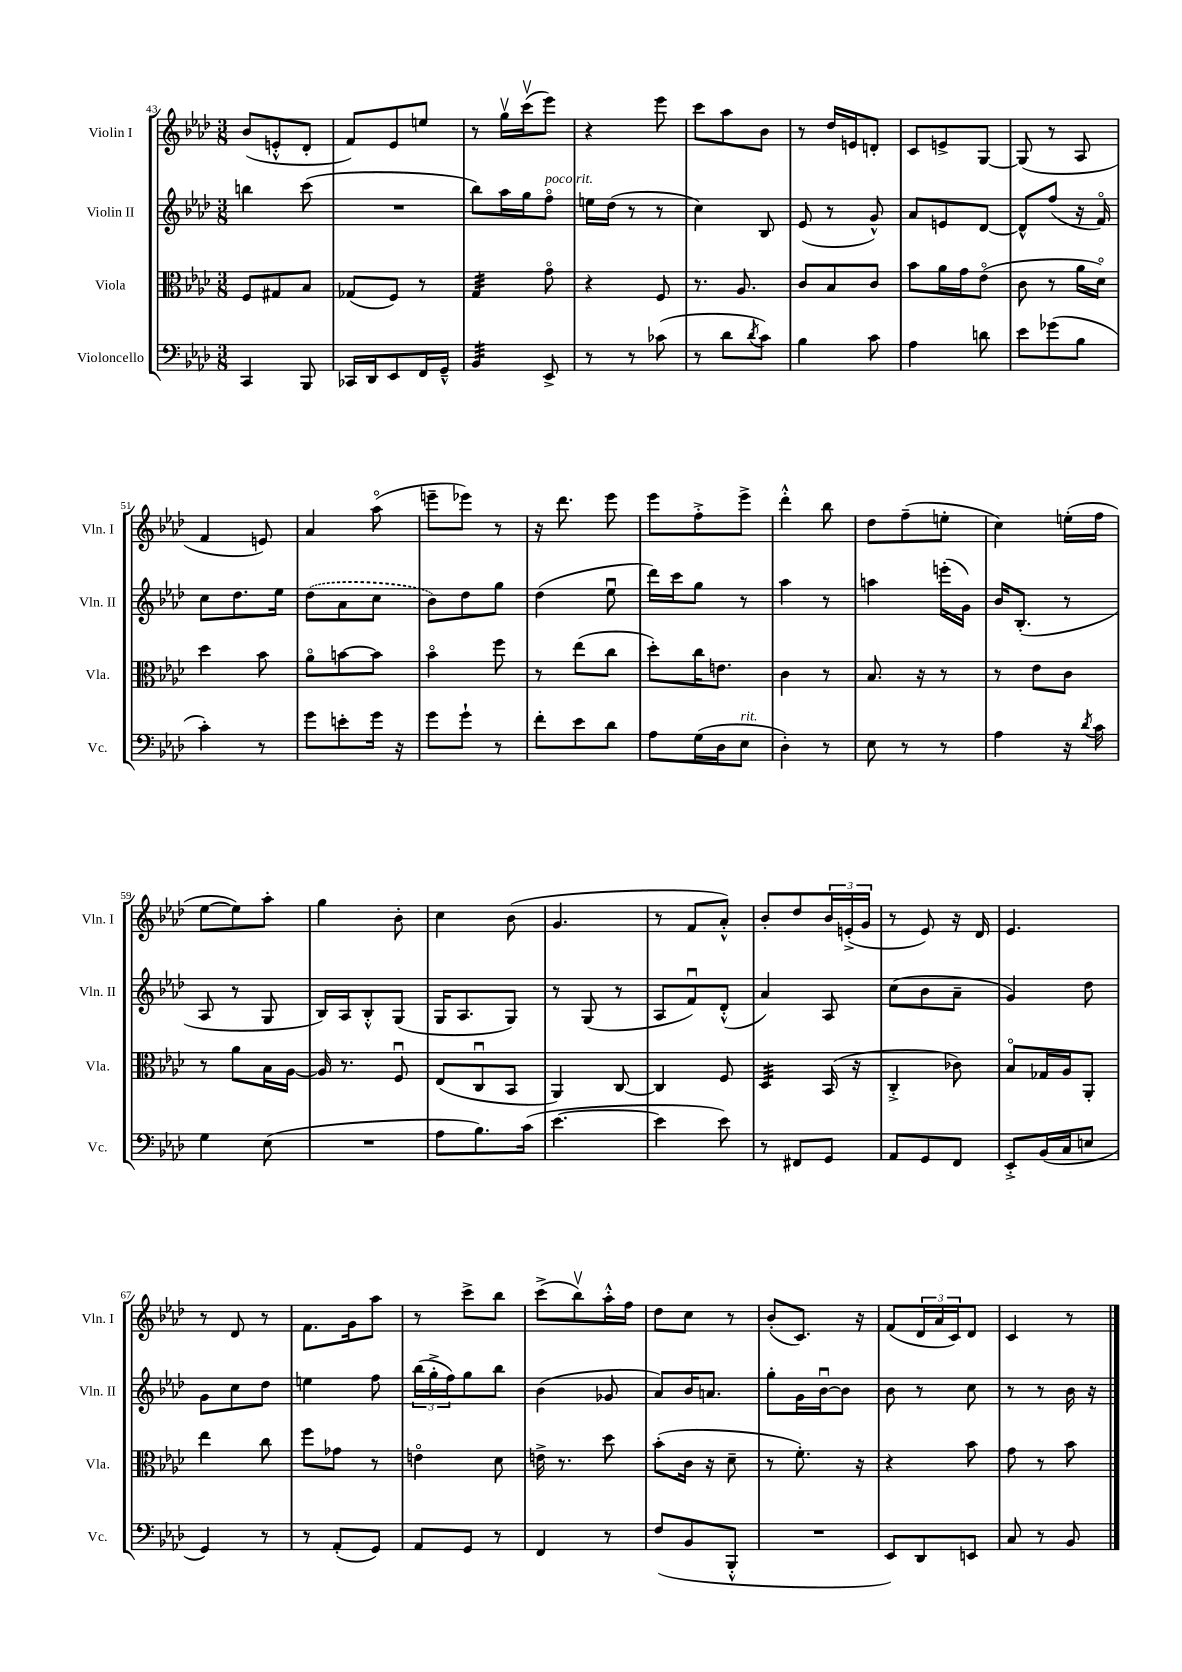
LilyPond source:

<<
\new StaffGroup <<
\new Staff = "s0" \with { instrumentName = "Violin I" shortInstrumentName = "Vln. I" } {
    \clef treble \key aes \major \numericTimeSignature \time 3/8
    bes'8( e'8-.-^ des'8-. |
    f'8) ees'8 e''8 |
    r8 g''16\upbow c'''16\upbow( ees'''8) |
    r4 ees'''8 |
    c'''8 aes''8 bes'8 |
    r8 des''16 e'16 d'8-. |
    c'8 e'8-> g8~ |
    g8( r8 aes8 |
    f'4 e'8) |
    aes'4 aes''8\flageolet( |
    e'''8-- ees'''8) r8 |
    r16 des'''8. ees'''8 |
    ees'''8 f''8-.-> ees'''8-> |
    des'''4-.-^ bes''8 |
    des''8 f''8--( e''8-. |
    c''4) e''16-.( f''16 |
    ees''8~ ees''8) aes''8-. |
    g''4 bes'8-. |
    c''4 bes'8( |
    g'4. |
    r8 f'8 aes'8-.-^) |
    bes'8-. des''8 \tuplet 3/2 { bes'16 e'16-.->( g'16 } |
    r8 ees'8) r16 des'16 |
    ees'4. |
    r8 des'8 r8 |
    f'8. g'16 aes''8 |
    r8 c'''8-> bes''8 |
    c'''8->( bes''8\upbow) aes''16-.-^ f''16 |
    des''8 c''8 r8 |
    bes'8-.( c'8.) r16 |
    f'8( \tuplet 3/2 { des'16 aes'16 c'16) } des'8 |
    c'4 r8 \bar "|." |
}
\new Staff = "s1" \with { instrumentName = "Violin II" shortInstrumentName = "Vln. II" } {
    \clef treble \key aes \major \numericTimeSignature \time 3/8
    b''4 c'''8( |
    R4. |
    bes''8) aes''16 g''16 f''8\flageolet^\markup { \italic "poco rit." } |
    e''16 des''16( r8 r8 |
    c''4) bes8 |
    ees'8( r8 g'8-^) |
    aes'8 e'8 des'8~ |
    des'8-^ f''8( r16 f'16\flageolet) |
    c''8 des''8. ees''16 |
    \once \slurDashed des''8( aes'8 c''8 |
    bes'8) des''8 g''8 |
    des''4( ees''8\downbow |
    des'''16) c'''16 g''8 r8 |
    aes''4 r8 |
    a''4 e'''16-.( g'16) |
    bes'16 bes8.-.( r8 |
    aes8 r8 g8 |
    bes16) aes16 bes8-.-^ g8( |
    g16 aes8. g8) |
    r8 g8( r8 |
    aes8 f'8\downbow) des'8-.-^( |
    aes'4) aes8 |
    c''8( bes'8 aes'8-- |
    g'4) des''8 |
    g'8 c''8 des''8 |
    e''4 f''8 |
    \tuplet 3/2 { bes''16( g''16-.-> f''16) } g''8 bes''8 |
    bes'4( ges'8 |
    aes'8) bes'16 a'8. |
    g''8-. g'16 bes'16~\downbow bes'8 |
    bes'8 r8 c''8 |
    r8 r8 bes'16 r16 \bar "|." |
}
\new Staff = "s2" \with { instrumentName = "Viola" shortInstrumentName = "Vla." } {
    \clef alto \key aes \major \numericTimeSignature \time 3/8
    f8 gis8 bes8 |
    ges8( f8) r8 |
    g4:32 g'8\flageolet |
    r4 f8 |
    r8. aes8. |
    c'8 bes8 c'8 |
    bes'8 aes'16 g'16 ees'8\flageolet( |
    c'8 r8 aes'16 des'16\flageolet) |
    des''4 bes'8 |
    aes'8\flageolet b'8~ b'8 |
    bes'4\flageolet f''8 |
    r8 ees''8( c''8 |
    des''8-.) c''16 e'8. |
    c'4 r8 |
    bes8. r16 r8 |
    r8 ees'8 c'8 |
    r8 aes'8 bes16 aes16~ |
    aes16 r8. f8\downbow |
    ees8( c8\downbow bes,8 |
    aes,4) c8~ |
    c4 f8 |
    des4:32 bes,16( r16 |
    c4-.-> ces'8) |
    bes8\flageolet ges16 aes16 aes,8-. |
    ees''4 c''8 |
    f''8 ges'8 r8 |
    e'4\flageolet des'8 |
    e'16-> r8. des''8 |
    bes'8-.( c'16 r16 des'8-- |
    r8 f'8.-.) r16 |
    r4 bes'8 |
    g'8 r8 bes'8 \bar "|." |
}
\new Staff = "s3" \with { instrumentName = "Violoncello" shortInstrumentName = "Vc." } {
    \clef bass \key aes \major \numericTimeSignature \time 3/8
    c,4 bes,,8 |
    ces,16 des,16 ees,8 f,16 g,16---^ |
    bes,4:32 ees,8-> |
    r8 r8 ces'8( |
    r8 des'8 \acciaccatura { des'8 } c'8) |
    bes4 c'8 |
    aes4 d'8 |
    ees'8 ges'8( bes8 |
    c'4-.) r8 |
    g'8 e'8-. g'16 r16 |
    g'8 g'8-! r8 |
    f'8-. ees'8 des'8 |
    aes8 g16( des16 ees8^\markup { \italic "rit." } |
    des4-.) r8 |
    ees8 r8 r8 |
    aes4 r16 \acciaccatura { des'8 } c'16 |
    g4 ees8( |
    R4. |
    aes8 bes8.) c'16( |
    ees'4.~ |
    ees'4 ees'8) |
    r8 fis,8 g,8 |
    aes,8 g,8 f,8 |
    ees,8-.-> bes,16( c16 e8 |
    g,4) r8 |
    r8 aes,8-.( g,8) |
    aes,8 g,8 r8 |
    f,4 r8 |
    f8( bes,8 bes,,8-.-^ |
    R4. |
    ees,8) des,8 e,8 |
    c8 r8 bes,8 \bar "|." |
}
>>
>>
\layout { \context { \Score currentBarNumber = #43 } }
